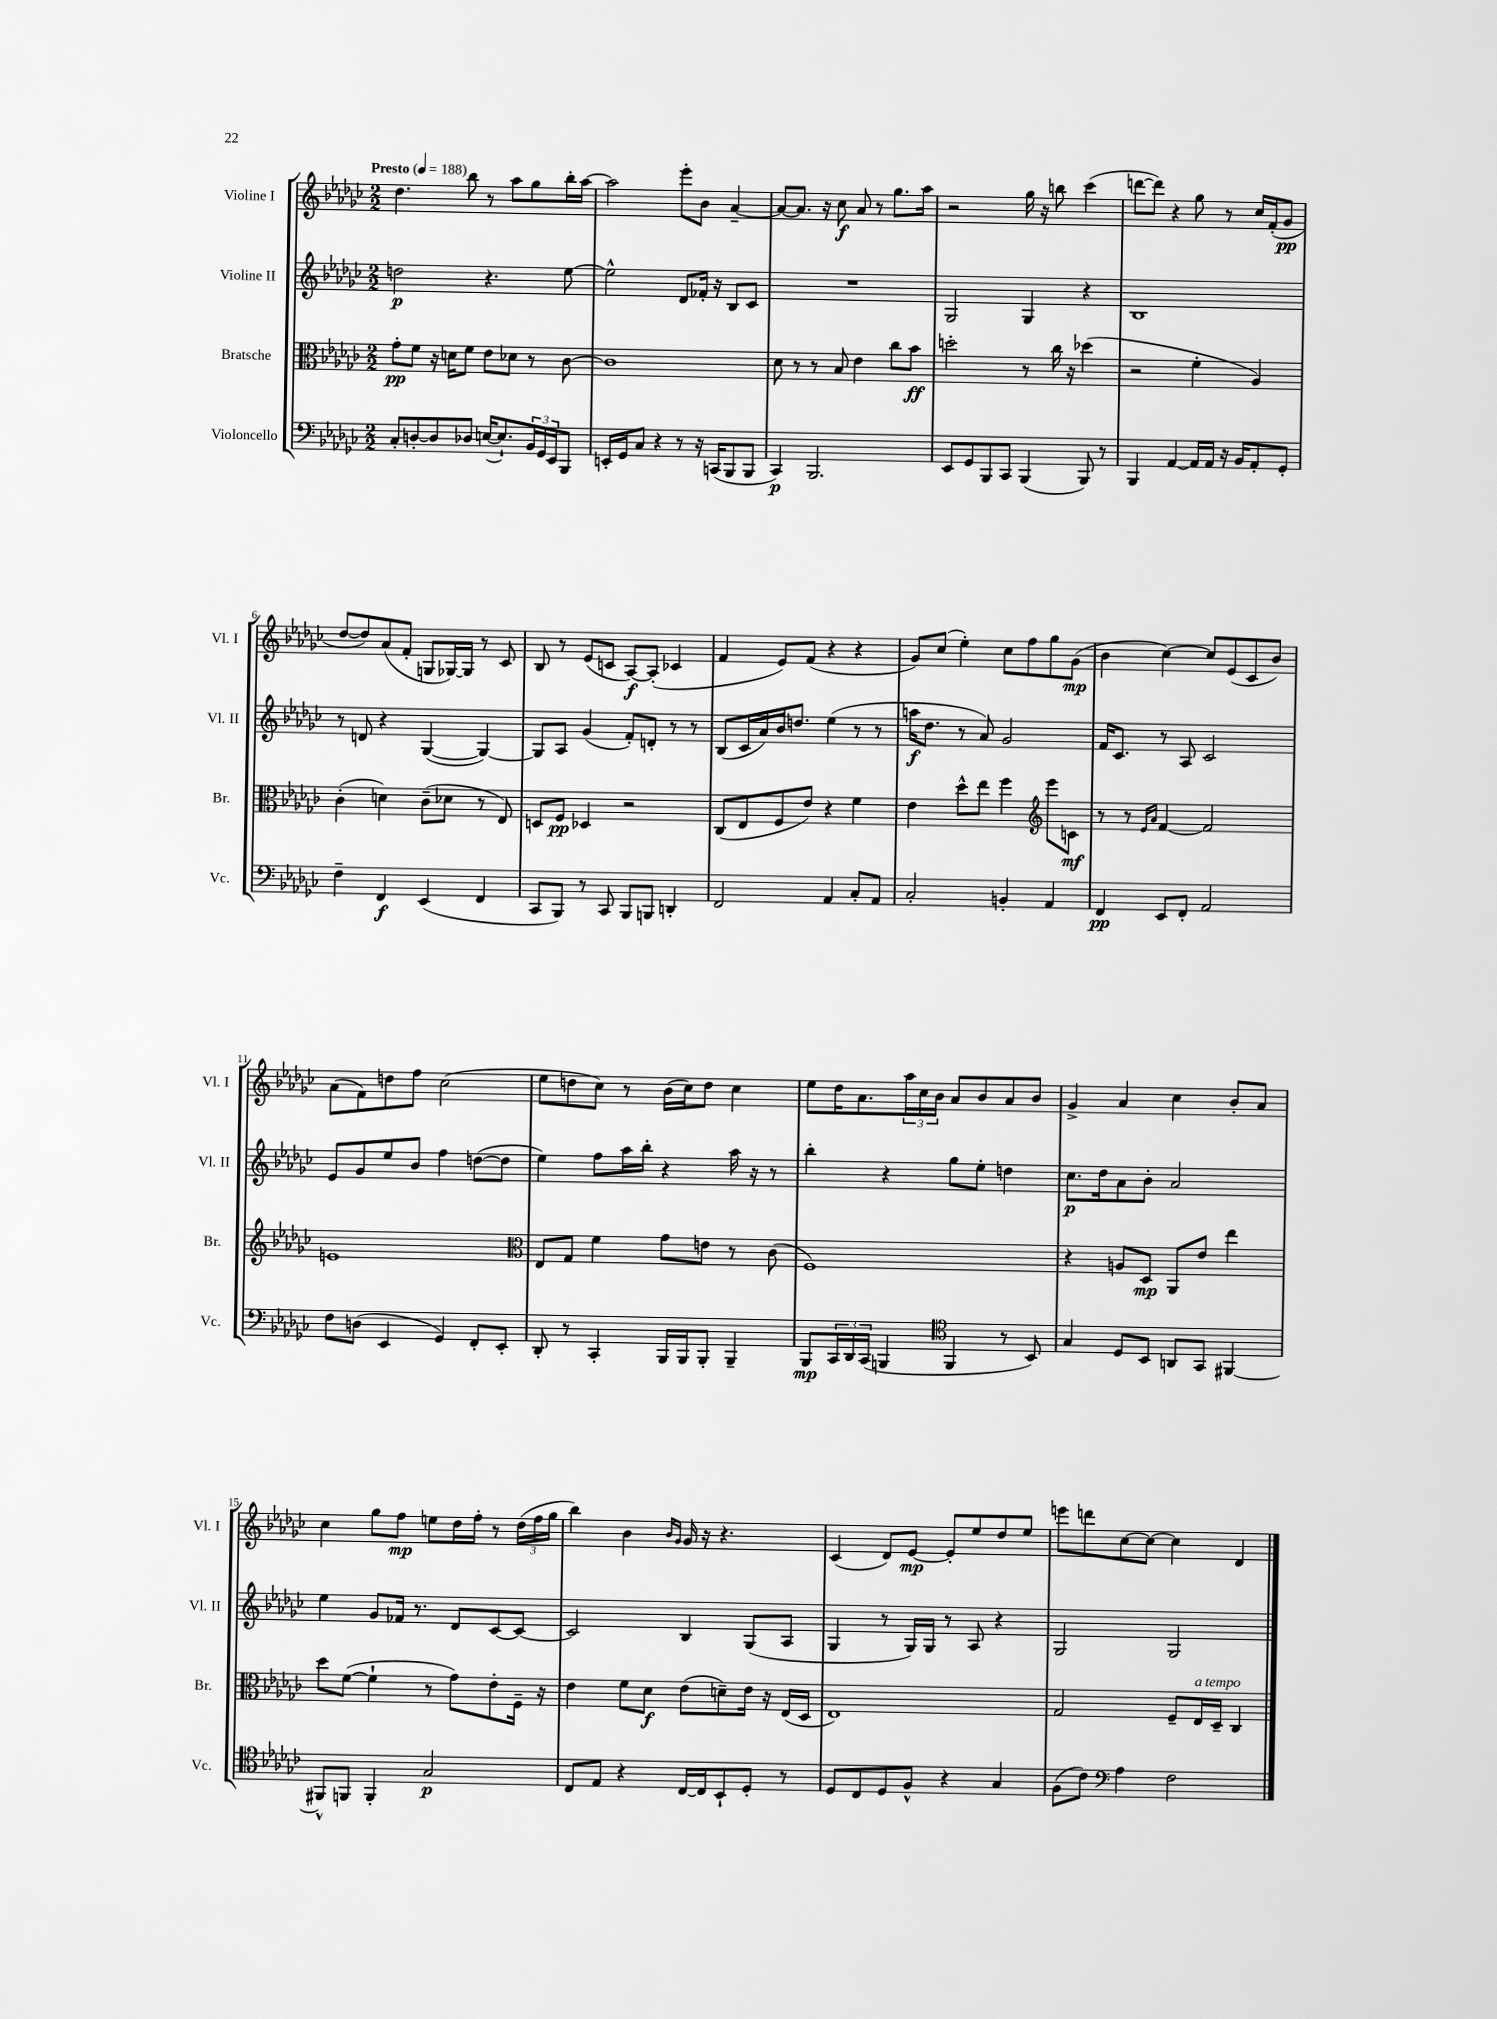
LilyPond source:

<<
\new StaffGroup <<
\new Staff = "s0" \with { instrumentName = "Violine I" shortInstrumentName = "Vl. I" } {
    \clef treble \key ges \major \numericTimeSignature \time 2/2 \tempo "Presto" 4 = 188
    des''4. bes''8 r8 aes''8 ges''8 bes''16-. aes''16~ |
    aes''2 ees'''8-. bes'8 aes'4~-- |
    aes'8~ aes'8. r16 ces''8\f aes'8 r8 ges''8. aes''16 |
    r2 ges''16 r16 b''8 ces'''4( |
    d'''8~ d'''8) r4 ges''8 r8 ces''16 f'16-.( ges'8\pp |
    des''8~ des''8) aes'8( f'8-. g8 ges16~) ges16 r8 ces'8 |
    bes8 r8 ees'8( c'8 aes8~\f) aes8-.( ces'4 |
    f'4 ees'8) f'8( r4 r4 |
    ges'8) ces''8( ees''4-.) ces''8 f''8 ges''8 ges'8\mp( |
    bes'4 ces''4~) ces''8 ees'8( ces'8 bes'8) |
    aes'8( f'8) d''8 f''8 ces''2( |
    ees''8 d''8 ces''8) r8 bes'16( ces''16) d''8 ces''4 |
    ees''8 des''16 aes'8. \tuplet 3/2 { aes''16 ces''16 bes'16 } aes'8 bes'8 aes'8 bes'8 |
    ges'4-> aes'4 ces''4 bes'8-. aes'8 |
    ces''4 ges''8 f''8\mp e''8 des''16 f''16-. r8 \tuplet 3/2 { des''16( f''16 ges''16 } |
    bes''4) bes'4 \grace { bes'16 ges'16 } ges'16 r16 r4. |
    ces'4( des'8) ees'8~\mp ees'8-. ees''8 des''8 ees''8 |
    e'''8 d'''8 ces''8~ ces''8~ ces''4 des'4 \bar "|." |
}
\new Staff = "s1" \with { instrumentName = "Violine II" shortInstrumentName = "Vl. II" } {
    \clef treble \key ges \major \numericTimeSignature \time 2/2
    d''2\p r4. ees''8~ |
    ees''2-^ des'8 fes'16-. r16 bes8 ces'8 |
    R1 |
    ges2 ges4 r4 |
    bes1 |
    r8 d'8 r4 ges4~( ges4~) |
    ges8 aes8 ges'4( f'8-.) d'8-. r8 r8 |
    bes8( ces'16 aes'16) bes'16 d''8. ees''4( r8 r8 |
    a''16\f des''8. r8 aes'8) ges'2 |
    f'16 ces'8. r8 aes8 ces'2 |
    ees'8 ges'8 ees''8 bes'8 f''4 d''8~( d''8 |
    ees''4) f''8 aes''16 bes''16-. r4 aes''16 r16 r8 |
    bes''4-. r4 ges''8 ees''8-. d''4 |
    ces''8.\p des''16 aes'8 bes'8-. aes'2 |
    ees''4 ges'8 fes'16 r8. des'8 ces'8~ ces'8~ |
    ces'2 bes4 ges8( aes8 |
    ges4 r8 ges16) ges16 r8 aes8 r4 |
    ges2 ges2 \bar "|." |
}
\new Staff = "s2" \with { instrumentName = "Bratsche" shortInstrumentName = "Br." } {
    \clef alto \key ges \major \numericTimeSignature \time 2/2
    ges'8-.\pp f'8 r16 d'16 f'8 ees'8 des'8 r8 ces'8~ |
    ces'1 |
    des'8 r8 r8 bes8 ees'4 ces''8 bes'8\ff |
    d''2-. r8 ces''16 r16 des''4( |
    r2 f'4-. aes4) |
    ces'4-.( d'4) ces'8--( des'8 r8 ees8) |
    d8 f8\pp des4 r2 |
    ces8( ees8 f8 ees'8) r4 f'4 |
    ees'4 des''8-^ ees''8 f''4 \clef treble ees'''8 c'8\mf |
    r8 r8 \grace { ees'16 aes'16 } f'4~ f'2 |
    e'1 |
    \clef alto ees8 ges8 f'4 ges'8 e'8 r8 ces'8( |
    f1) |
    r4 a8 des8\mp aes,8 ees'8 ees''4 |
    des''8 f'8~( f'4-! r8 ges'8) ees'8-. f16-- r16 |
    ees'4 f'8 des'8\f ees'8( d'8--) ees'16 r16 ees16( des16 |
    ees1) |
    ges2 f8-- ees16^\markup { \italic "a tempo" } des16-- ces4 \bar "|." |
}
\new Staff = "s3" \with { instrumentName = "Violoncello" shortInstrumentName = "Vc." } {
    \clef bass \key ges \major \numericTimeSignature \time 2/2
    ces8-. d8~-. d8 des8 e16~( e8.-!) \tuplet 3/2 { bes,16 ges,16 ees,16 } bes,,8 |
    e,16-. ges,16 ces8 r4 r8 r16 c,16( bes,,8 bes,,8 |
    ces,4\p) bes,,2. |
    ees,8 ges,8 bes,,8 ces,8 bes,,4( bes,,8) r8 |
    bes,,4 aes,4~ aes,16 aes,16 r16 bes,16 aes,8-. ges,8-. |
    f4-- f,4\f ees,4( f,4 |
    ces,8 bes,,8) r8 ces,8 bes,,8 b,,8 d,4-. |
    f,2 aes,4 ces8-. aes,8 |
    ces2-. b,4-. aes,4 |
    f,4\pp ees,8 f,8-. aes,2 |
    f8 d8( ees,4 ges,4) f,8-. ees,8-. |
    des,8-. r8 ces,4-. bes,,16 bes,,16 bes,,8-. bes,,4-- |
    bes,,8\mp \tuplet 3/2 { ces,16 des,16 ces,16( } b,,4 \clef tenor f,4 r8 bes,8) |
    ges4 des8 bes,8 a,8 ges,8 fis,4~ |
    fis,8-^ f,8 f,4-. ges2\p |
    ces8 ees8 r4 ces16~ ces16 bes,8-! des8-. r8 |
    des8 ces8 des8 f8-^ r4 ges4 |
    f8( ces'8) \clef bass aes4 f2 \bar "|." |
}
>>
>>
